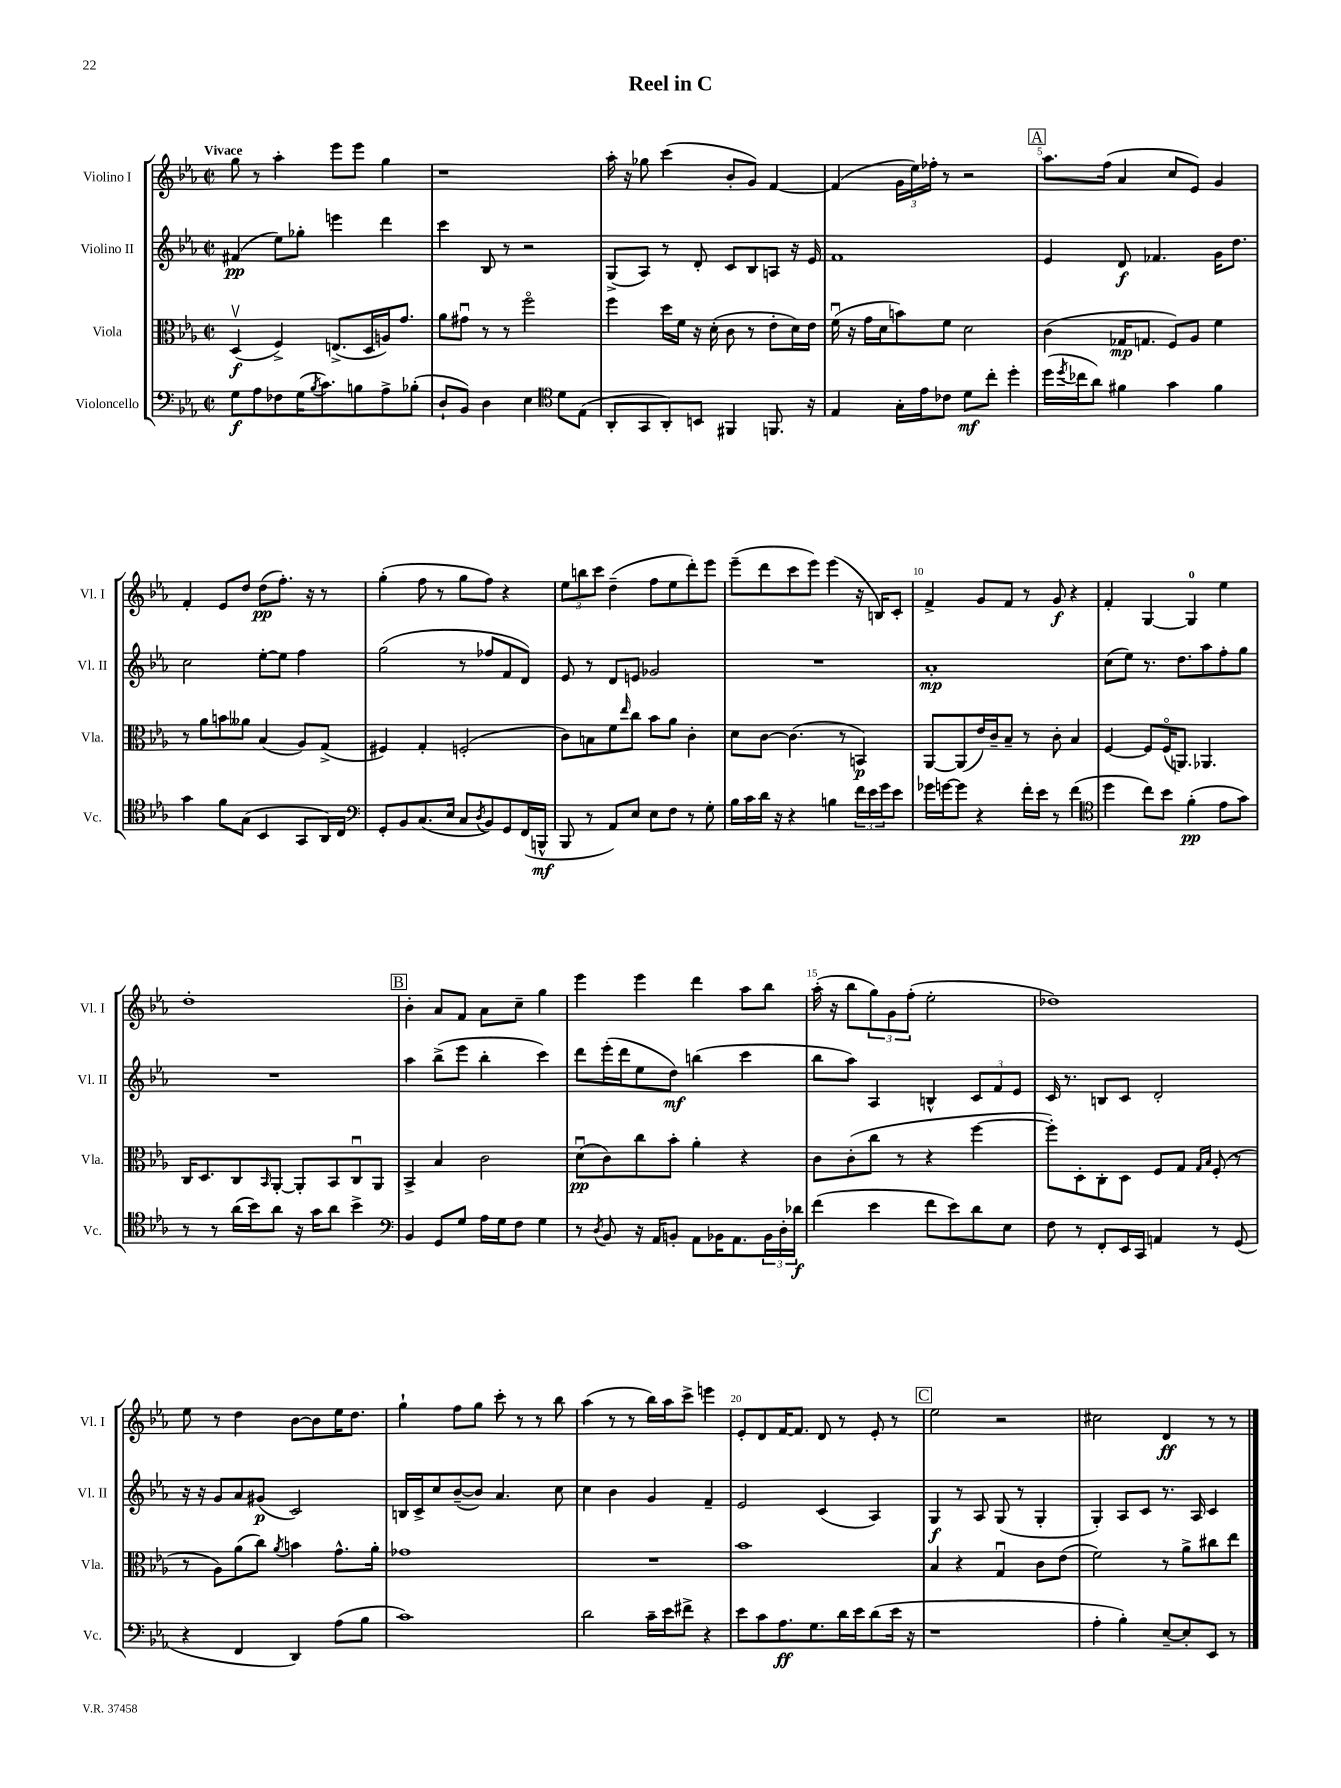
\header { title = "Reel in C" }
<<
\new StaffGroup <<
\new Staff = "s0" \with { instrumentName = "Violino I" shortInstrumentName = "Vl. I" } {
    \clef treble \key ees \major \defaultTimeSignature \time 2/2 \tempo "Vivace"
    g''8 r8 aes''4-. ees'''8 ees'''8 g''4 |
    r1 |
    aes''16-. r16 ges''8 c'''4( bes'8-. g'8) f'4~ |
    f'4( \tuplet 3/2 { g'16 ees''16) fes''16-. } r8 r2 |
    \mark \markup { \box "A" } aes''8. f''16( aes'4 c''8 ees'8) g'4 |
    f'4-. ees'8 d''8 d''8\pp( f''8.-.) r16 r8 |
    g''4-.( f''8 r8 g''8 f''8) r4 |
    \tuplet 3/2 { ees''8 b''8 c'''8 } d''4--( f''8 ees''8 d'''8-.) ees'''8 |
    ees'''8--( d'''8 c'''8 ees'''8) ees'''4( r16 b16) c'8-. |
    f'4-> g'8 f'8 r8 g'8\f r4 |
    f'4-. g4~ g4-0 ees''4 |
    d''1-. |
    \mark \markup { \box "B" } bes'4-. aes'8 f'8 aes'8 c''8-- g''4 |
    ees'''4 ees'''4 d'''4 aes''8 bes''8 |
    aes''16-.( r16 bes''8 \tuplet 3/2 { g''8) g'8 f''8-.( } ees''2-. |
    des''1) |
    ees''8 r8 d''4 bes'8~ bes'8 ees''16 d''8. |
    g''4-! f''8 g''8 c'''8-. r8 r8 bes''8 |
    aes''4( r8 r8 bes''16) aes''16 c'''8-> e'''4 |
    ees'8-. d'8 f'16~ f'8. d'8 r8 ees'8-. r8 |
    \mark \markup { \box "C" } ees''2 r2 |
    cis''2 d'4\ff r8 r8 \bar "|." |
}
\new Staff = "s1" \with { instrumentName = "Violino II" shortInstrumentName = "Vl. II" } {
    \clef treble \key ees \major \defaultTimeSignature \time 2/2
    fis'4\pp( ees''8) ges''8-. e'''4 d'''4 |
    c'''4 bes8 r8 r2 |
    g8->( aes8) r8 d'8-. c'8 bes8 a8 r16 ees'16 |
    f'1 |
    \mark \markup { \box "A" } ees'4 d'8\f fes'4. g'16 d''8. |
    c''2 ees''8~-. ees''8 f''4 |
    g''2( r8 fes''8 f'8 d'8) |
    ees'8 r8 d'8 e'8 ges'2 |
    R1 |
    aes'1-.\mp |
    c''8( ees''8) r8. d''8. aes''8 f''8-. g''8 |
    R1 |
    \mark \markup { \box "B" } aes''4 bes''8->( ees'''8 bes''4-. c'''4) |
    d'''8 ees'''16-.( d'''16 ees''8 d''8\mf) b''4( c'''4 |
    bes''8 aes''8) aes4 b4-^ \tuplet 3/2 { c'8 f'8 ees'8 } |
    c'16 r8. b8 c'8 d'2-. |
    r16 r16 g'8 aes'8 gis'8\p( c'2) |
    b16 c'16-> c''8 bes'8~--( bes'8) aes'4. c''8 |
    c''4 bes'4 g'4 f'4-- |
    ees'2 c'4( aes4) |
    \mark \markup { \box "C" } g4\f r8 aes8 g8( r8 g4-. |
    g4-.) aes8 c'8 r8. aes16 c'4 \bar "|." |
}
\new Staff = "s2" \with { instrumentName = "Viola" shortInstrumentName = "Vla." } {
    \clef alto \key ees \major \defaultTimeSignature \time 2/2
    d4\upbow\f( f4->) e8.->( d16 a16) g'8. |
    aes'8 gis'8\downbow r8 r8 f''2\flageolet |
    f''4 d''16 f'16 r16 d'16-.( c'8 r8 ees'8-. d'16) ees'16 |
    f'16\downbow( r16 g'16 d'16 b'8) f'8 d'2 |
    \mark \markup { \box "A" } c'4( ges16\mp g8. f8) aes8 f'4 |
    r8 aes'8 b'8 aeses'8 bes4( aes8) g8->( |
    fis4) g4-. f2-.( |
    c'8) b8 f'8 \grace { ees''16 } c''8 bes'8 aes'8 c'4-. |
    d'8 c'8~ c'4.( r8 b,4\p) |
    aes,8~ aes,8( ees'16) c'16-- bes8-- r8 c'8-. bes4 |
    f4~ f8 f16\flageolet( a,8.) aes,4. |
    c16 d8. c8 \grace { bes,16 } aes,8~-. aes,8-. bes,8 c8\downbow aes,8 |
    \mark \markup { \box "B" } bes,4-> bes4 c'2 |
    d'8\downbow\pp( c'8) c''8 bes'8-. aes'4-. r4 |
    c'8 c'8-.( c''8 r8 r4 f''4~ |
    f''8-.) d8-. c8-. d8 f8 g8 \grace { g16 bes16 } f8-.( r8 |
    r8 aes8) aes'8( c''8) \acciaccatura { aes'8 } b'4 g'8.-^ aes'16-. |
    ges'1 |
    R1 |
    bes'1 |
    \mark \markup { \box "C" } bes4 r4 g4\downbow c'8 ees'8( |
    f'2) r8 aes'8-> cis''8 ees''8 \bar "|." |
}
\new Staff = "s3" \with { instrumentName = "Violoncello" shortInstrumentName = "Vc." } {
    \clef bass \key ees \major \defaultTimeSignature \time 2/2
    g8\f aes8 fes8 g16( \acciaccatura { bes8 } c'8.) b8 aes8-> bes8-.( |
    d8-! bes,8) d4 ees4 \clef tenor d'8 ees8( |
    aes,8-. g,8 aes,8-.) b,8 fis,4 f,8. r16 |
    ees4 g16-. ees'16 ces'8 d'8\mf c''8-. d''4-. |
    \mark \markup { \box "A" } d''16( \acciaccatura { d''8 } ces''16 aes'8) fis'4 g'4 fis'4 |
    g'4 f'8 g8( bes,4 g,8 aes,16) c16 |
    \clef bass g,8-. bes,8 c8.( ees16 c8 \acciaccatura { d8 } bes,8) g,8 f,16( b,,16-^\mf |
    bes,,8 r8 aes,8) ees8 ees8 f8 r8 g8-. |
    bes16 c'16 d'16 r16 r4 b4 \tuplet 3/2 { f'16 ees'16 g'16 } ees'8 |
    ges'16 g'16~ g'8 r4 f'16-. ees'16 r8 f'4( |
    \clef tenor d''4 c''8) bes'8 f'4-.\pp( ees'8 g'8) |
    r8 r8 aes'16( bes'16) aes'8 r16 g'16 aes'8 bes'4-> |
    \mark \markup { \box "B" } \clef bass bes,4 g,8 g8 aes16 g16 f8 g4 |
    r8 \acciaccatura { d8 } bes,8 r16 aes,16 b,8-. aes,8 bes,16 aes,8. \tuplet 3/2 { bes,16 d16-. des'16\f } |
    f'4( ees'4 f'8 ees'8) d'8 ees8 |
    f8 r8 f,8-. ees,16 c,16 a,4 r8 g,8( |
    r4 f,4 d,4) aes8( bes8 |
    c'1) |
    d'2 c'16-- ees'16 fis'8-> r4 |
    ees'8 c'8 aes8.\ff g8. d'16 ees'16 d'8( ees'16 r16 |
    \mark \markup { \box "C" } r1 |
    aes4-. bes4-.) ees8~-- ees8-. ees,8 r8 \bar "|." |
}
>>
>>
\layout { \context { \Score \override BarNumber.break-visibility = ##(#f #t #t) barNumberVisibility = #(every-nth-bar-number-visible 5) } }
